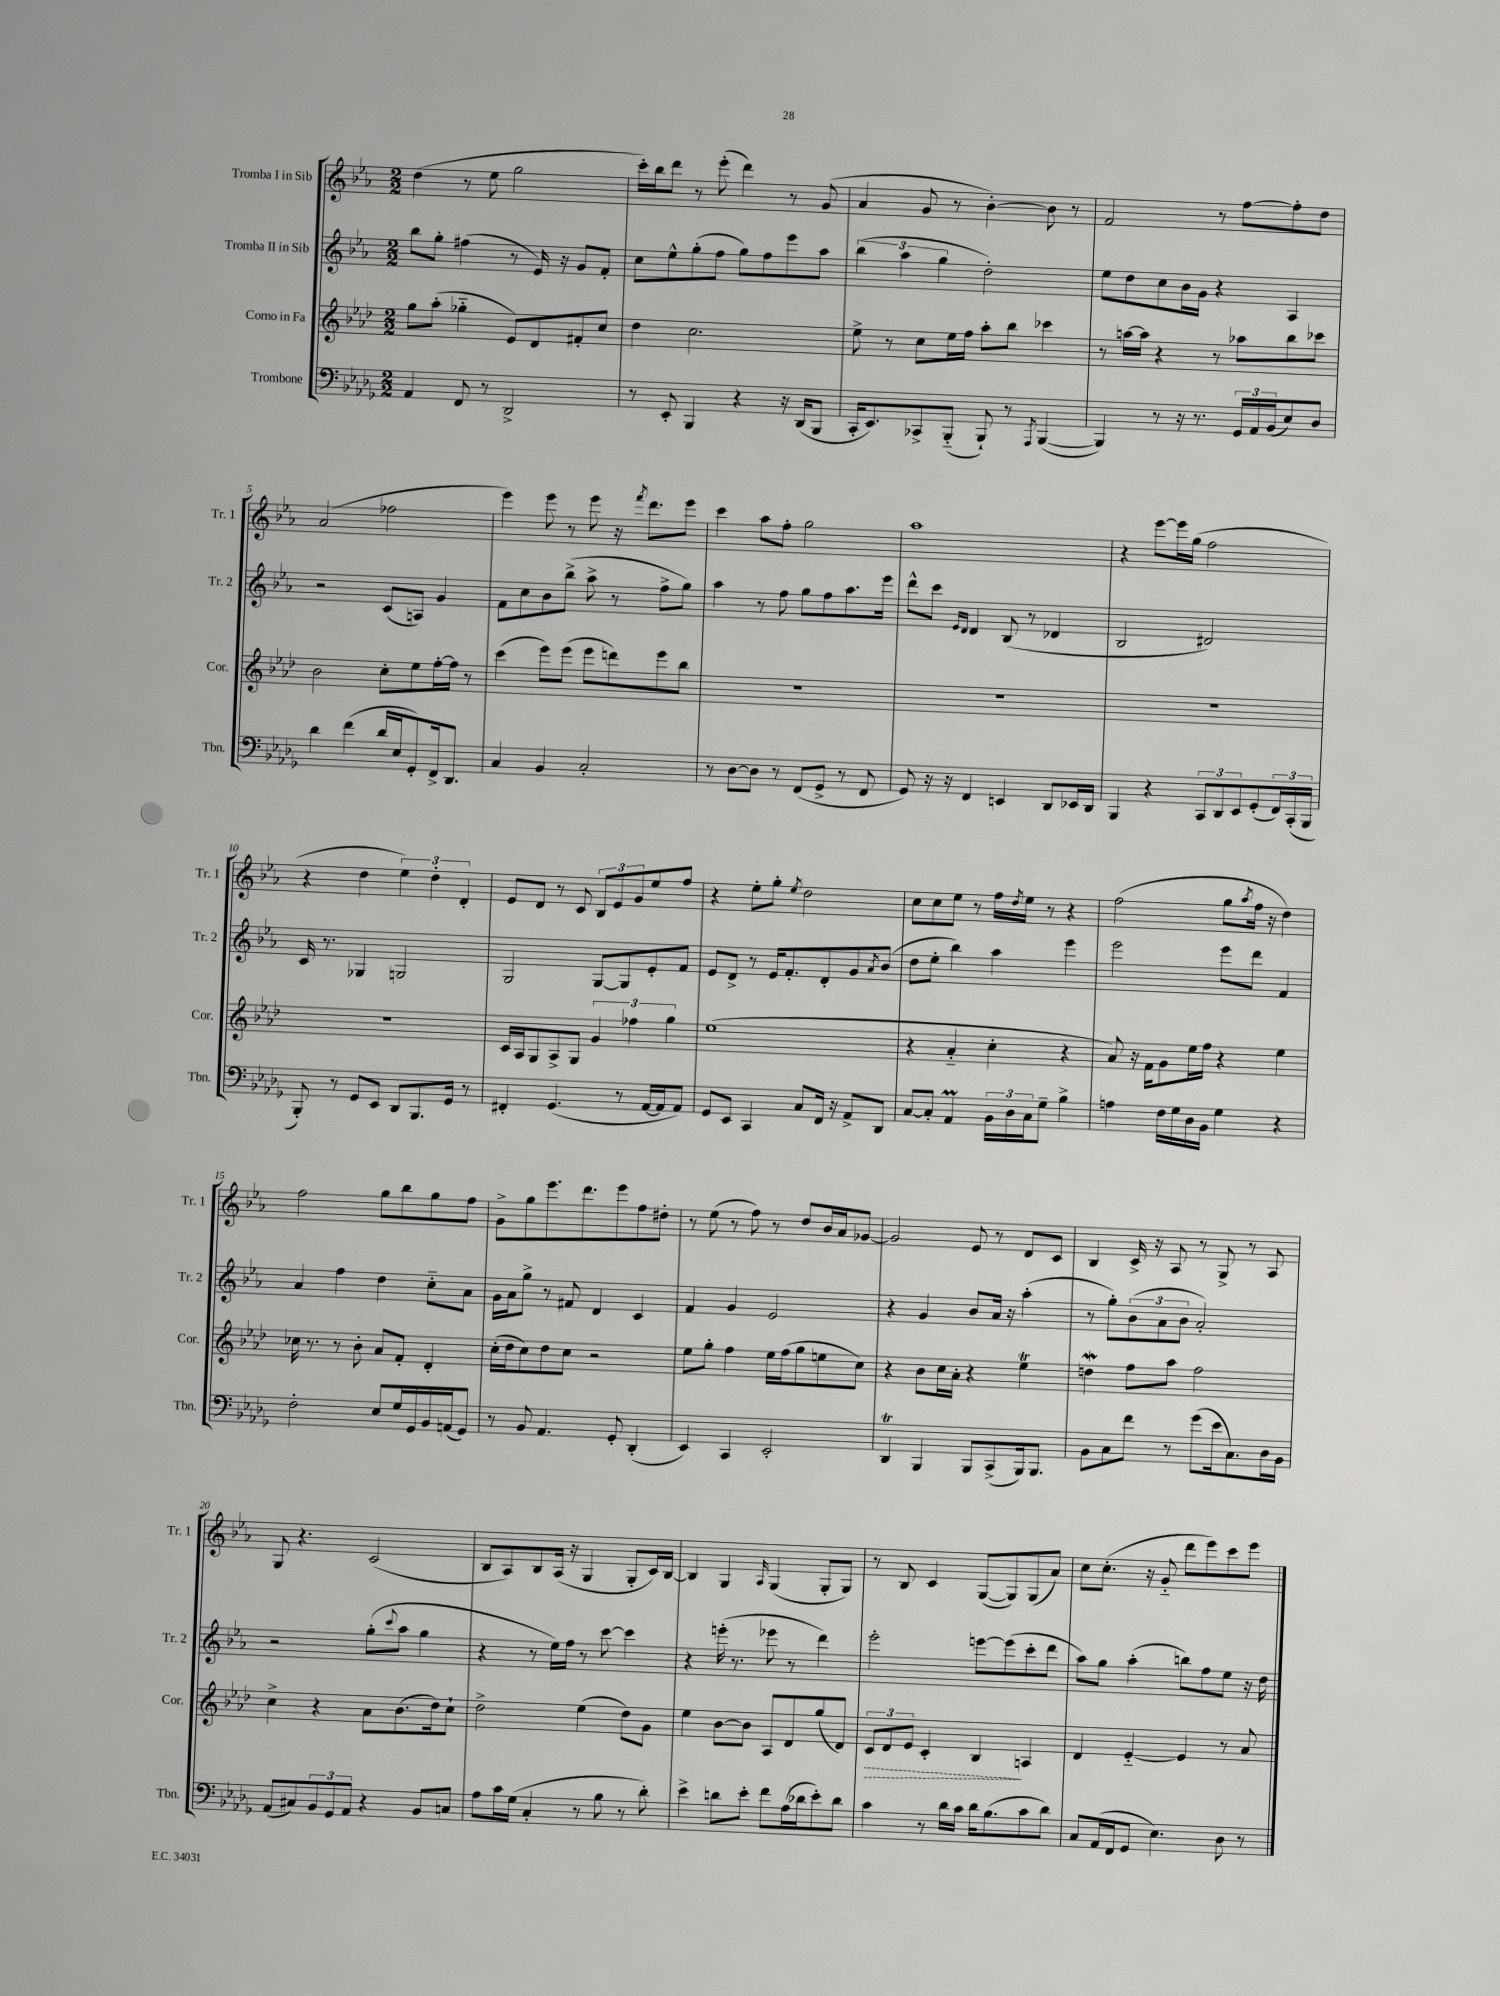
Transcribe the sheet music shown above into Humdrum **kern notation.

**kern	**kern	**dynam	**kern	**kern
*part4	*part3	*part3	*part2	*part1
*staff4	*staff3	*staff3	*staff2	*staff1
*I"Trombone	*I"Corno in Fa	*	*I"Tromba II in Sib	*I"Tromba I in Sib
*I'Tbn.	*I'Cor.	*	*I'Tr. 2	*I'Tr. 1
*clefF4	*clefG2	*	*clefG2	*clefG2
*k[b-e-a-d-g-]	*k[b-e-a-d-]	*	*k[b-e-a-]	*k[b-e-a-]
*M2/2	*M2/2	*	*M2/2	*M2/2
=1	=1	=1	=1	=1
4AA-/	8gg\L	.	8bb-\L	(4dd\
.	(8aa-'\J	.	8gg'\J	.
8FF/	4gg-X\	.	(4ff#X\	8r
8r	.	.	.	8ee-\
2DD-^/	8e-/L)	.	8r	2gg\
.	8d-/	.	16e-/)	.
.	.	.	16r	.
.	8f#X'/	.	8g/L	.
.	8cc/J	.	8f'/J	.
=2	=2	=2	=2	=2
8r	4dd-\	.	8cc\L	16ccc'\LL)
.	.	.	.	16bb-\J
8EE-'/	.	.	8ee-^^\	8ddd\J
4BBB-/	2.cc\	.	(8gg'\	8r
.	.	.	8ff\J	(8eee-'\
4r	.	.	8gg\L)	4ddd\)
.	.	.	8ff\	.
16r	.	.	8eee-\	8r
(16DD-/KL	.	.	.	.
8BBB-/J	.	.	8aa-\J	(8g/
=3	=3	=3	=3	=3
16CC'/KL	8ee-^\	.	(6bb-\	4a-/
8.EE-/)	.	.	.	.
.	8r	.	.	.
.	.	.	6aa-\	.
8CC-X^/	8cc\L	.	.	8g/
.	.	.	6gg\	.
(8BBB-/J	16ee-\L	.	.	8r
.	16ff\JJ	.	.	.
8BBB-`/)	8aa-'\L	.	2dd'\)	[4b-'\)
8r	8bb-\J	.	.	.
8qAAA-/	.	.	.	.
([4BBB-/	4ccc-X\	.	.	8b-\]
.	.	.	.	8r
=4	=4	=4	=4	=4
4BBB-/])	8r	.	8ee-\L	2f/
.	[16aan\LL	.	8dd\	.
.	16aa\JJ]	.	.	.
8r	4r	.	8cc\	.
16r	.	.	16b-\L	.
8.r	.	.	16g\JJ	.
.	8r	.	4r	8r
24GG-/LL	8aa-X\L	.	.	[8ff\L
24AA-/	.	.	.	.
(24BB-/J	.	.	.	.
8E-/)	8bb-\	.	4A-/	8ff'\]
8D-/J	8ccc-X\J	.	.	8dd\J
!!LO:LB:g=z
=5	=5	=5	=5	=5
4d-\	2b-\	.	2r	(2a-/
(4f\	.	.	.	.
16d-/LL	8cc'\L	.	(8c/L	2ff-X\
16E-/J	.	.	.	.
8GG-'/)	8ee-\	.	8An/J)	.
16FF^/k	[16ff'\L	.	4g/	.
8.DD-/J	16ff\JJ]	.	.	.
.	8r	.	.	.
=6	=6	=6	=6	=6
4C/	(4ccc\	.	8f\L	4eee-\)
.	.	.	8cc\	.
4BB-/	8eee-\L)	.	8b-\	8eee-\
.	(8eee-\J	.	(8bb-^\J	8r
2C'/	8eee-\L	.	8aa-^\	8eee-\
.	8dddn\)	.	8r	16r
.	.	.	.	8qfff/
.	.	.	.	8.ddd\L
.	8eee-\	.	8ff^\L	.
.	8bb-\J	.	8gg\J)	8eee-\J
=7	=7	=7	=7	=7
8r	1r	.	4aa-\	4ccc\
[8D-\L	.	.	.	.
8D-\J]	.	.	8r	8aa-\L
8r	.	.	8ff\	8ff'\J
(8FF/L	.	.	8gg\L	2gg\
8GG-^/J	.	.	8ff\	.
8r	.	.	8.aa-\	.
8FF/	.	.	.	.
.	.	.	16eee-\Jk	.
=8	=8	=8	=8	=8
8GG-/)	1r	.	8ddd^^\L	1aa-
16r	.	.	8ccc\J	.
16r	.	.	.	.
.	.	.	16qqe-/LL	.
.	.	.	16qqd/JJ	.
4FF/	.	.	4d/	.
4EEn/	.	.	(8B-/	.
.	.	.	8r	.
8DD-/L	.	.	4d-X/	.
16EE-X/L	.	.	.	.
16DD-/JJ	.	.	.	.
=9	=9	=9	=9	=9
4BBB-/	1r	.	2B-/	4r
4r	.	.	.	[8eee-\L
.	.	.	.	16eee-\L]
.	.	.	.	(16gg\JJ
12CC/L	.	.	2d#X/)	2ff\
12DD-/	.	.	.	.
12EE-/	.	.	.	.
(8GG-'/	.	.	.	.
24FF/L)	.	.	.	.
(24CC'/	.	.	.	.
24BBB-/JJ	.	.	.	.
!!LO:LB:g=z
=10	=10	=10	=10	=10
8BBB-'/)	1r	.	16c/	4r
.	.	.	8.r	.
8r	.	.	.	.
8GG-/L	.	.	4G-X/	4dd\
8EE-/J	.	.	.	.
8DD-/L	.	.	2Gn/	6ee-\)
8.BBB-/	.	.	.	.
.	.	.	.	6dd'\
16GG-/Jk	.	.	.	.
.	.	.	.	6d'/
8r	.	.	.	.
=11	=11	=11	=11	=11
4FF#X'/	16c/LL	.	2G/	8e-/L
.	16A-/J	.	.	.
.	8G/	.	.	8d/J
(4.GG-/	8A-^/	.	.	8r
.	8G/J	.	.	8c/
.	6g/	.	[8G/L	12B-/L
.	.	.	.	12e-/
8r	.	.	8G/]	.
.	6ff-X\	.	.	12g/
[16AA-/LL	.	.	8e-'/	8ee-/
16AA-/J]	.	.	.	.
.	6gg\	.	.	.
8AA-/J)	.	.	8f/J	8ff/J
=12	=12	=12	=12	=12
8GG-/L	(1ee-	.	8e-/L	4r
8EE-/J	.	.	8d^/J	.
4CC/	.	.	8r	8ee-'\L
.	.	.	16e-/KL	8gg'\J
.	.	.	8.f'/	.
.	.	.	.	8qee-/
8C/L	.	.	.	2dd\
16FF/Jk	.	.	8d'/	.
16r	.	.	.	.
8AA-^/L	.	.	8g/	.
.	.	.	8qa-/	.
8DD-/J	.	.	(8b-/J	.
=13	=13	=13	=13	=13
[8C/L	4r	.	8dd\L	8cc\L
8C'/J]	.	.	8ee-'\J	8cc\
4AA-M/	4a-/	.	4bb-\)	8ee-\J
.	.	.	.	8r
24BB-\LL	4cc'\	.	4aa-\	16ff\LL
24D-\	.	.	.	.
.	.	.	.	8qdd/
.	.	.	.	16ee-\JJ
24C\J	.	.	.	.
8G-~\J	.	.	.	8r
4B-^\	4r	.	4eee-\	4r
=14	=14	=14	=14	=14
4An\	8a-/)	.	2eee-\	(2ff\
.	16r	.	.	.
.	16f\KL	.	.	.
16F\LL	8g\	.	.	.
16G-\	.	.	.	.
16D-\	16ee-\L	.	.	.
16BB-\JJ	16ff\JJ	.	.	.
4G-\	4r	.	8eee-\L	8gg\L
.	.	.	.	8qaa-/
.	.	.	8ddd\J	16ff\Jk
.	.	.	.	16r
4r	4ee-\	.	4f/	4dd\)
!!LO:LB:g=z
=15	=15	=15	=15	=15
2F'\	16cc-X\	.	4a-/	2ff\
.	8.r	.	.	.
.	8r	.	4ff\	.
.	8b-'\	.	.	.
8E-/L	8a-/L	.	4dd\	8gg\L
16G-/L	8f'/J	.	.	8bb-\
16GG-/	.	.	.	.
16BB-/	4d-'/	.	8cc\L	8gg\
(16AAn/J	.	.	.	.
8GG-/J)	.	.	8a-\J	8ff\J
=16	=16	=16	=16	=16
8r	(16cc'\LL	.	16g\LL	8g^\L
.	16dd-\J	.	16a-\J	.
8BB-/	8cc\)	.	8gg^\J	8gg\
4.AA-/	8dd-\	.	8r	8.eee-\
.	8cc\J	.	8f#X/	.
.	.	.	.	8.ddd\
.	2r	.	4d/	.
8GG-'/	.	.	.	8eee-\
(4DD-'/	.	.	4c/	8ff\
.	.	.	.	8dd#X'\J
=17	=17	=17	=17	=17
4EE-/)	8ee-\L	.	4f/	8r
.	8gg'\J	.	.	(8ee-\
4CC/	4ff\	.	4g/	8r
.	.	.	.	8ff\)
2EE-'/	16ee-\LL	.	2e-/	8r
.	(16ff\J	.	.	.
.	8gg\	.	.	8dd/L
.	8een\	.	.	16b-/L
.	.	.	.	16a-/J
.	8cc\J)	.	.	[8g-X/J
=18	=18	=18	=18	=18
4DD-T/	4r	.	4r	2g-/]
4BBB-/	8b-\L	.	4g/	.
.	16cc\L	.	.	.
.	16a-'\JJ	.	.	.
8BBB-/L	4r	.	8b-/L	8e-/
(8CC^/	.	.	16a-/Jk	8r
.	.	.	16r	.
16BBB-/k)	4ee-T\	.	(4aa-'\	8d/L
8.BBB-/J	.	.	.	.
.	.	.	.	8c/J
=19	=19	=19	=19	=19
8BB-\L	4ddnW\	.	8r	4B-/
8C\	.	.	8gg'\L)	.
8f\J	8ff\L	.	(12b-\	16c^/
.	.	.	.	16r
.	.	.	12a-\	.
8r	8aa-\J	.	.	8A-/
.	.	.	12b-\J	.
(8g-\L	2ff\	.	2a-'/)	8r
16e-\k	.	.	.	8G^/
8.C\)	.	.	.	.
.	.	.	.	8r
16D-\L	.	.	.	8A-/
16BB-\JJ	.	.	.	.
!!LO:LB:g=z
=20	=20	=20	=20	=20
(8AA-/L	4cc^\	.	2r	8G/
8C#X/)	.	.	.	4.r
12BB-/	4r	.	.	.
12GG-/	.	.	.	.
12AA-/J	.	.	.	.
4r	8a-\L	.	(8gg'\L	(2c/
.	.	.	8qqccc/	.
.	(8.b-\	.	8aa-\J	.
8BB-/L	.	.	4gg\	.
.	16dd-\k)	.	.	.
8Cn/J	8cc`\J	.	.	.
=21	=21	=21	=21	=21
8A-\L	2dd-^\	.	4r	8B-/L
16c\L	.	.	.	8A-/)
(16G-\JJ	.	.	.	.
4C'/	.	.	8r	8B-/
.	.	.	16ee-\LL)	(16A-/Jk
.	.	.	16ff\JJ	16r
8r	(4ee-\	.	8r	4G/
8B-\	.	.	[8ccc\	.
8r	8dd-\L)	.	4ccc\]	8G'/L
8d-'\)	8g\J	.	.	16c/L)
.	.	.	.	[16B-/JJ
=22	=22	=22	=22	=22
4e-^\	4ee-\	.	4r	4B-/]
8dn\L	[8b-\L	.	(16eeen'\	4G/
.	.	.	8.r	.
8e-'\J	8b-\J]	.	.	.
.	.	.	.	16qqA-/
8f\L	8A-/L	.	8eee-X\	(4G/
(16A-\L	8d-/	.	8r	.
16d-X\J	.	.	.	.
8e-'\)	(8gg/	.	4ddd\)	8G'/L
8d-\J	8d-/J)	.	.	8G/J)
=23	=23	=23	=23	=23
!	!	!LO:HP:b	!	!
4c\	12c/L	>	2eee-'\	8r
.	12d-/	.	.	.
.	.	.	.	8B-/
.	12e-/J	.	.	.
8r	4c'/	.	.	4c/
16d-\LL	.	.	.	.
16c\JJ	.	.	.	.
16d-\KL	4B-/	.	[8eeen\L	([8G/L
(8.B-\	.	.	.	.
.	.	.	(8eee\]	8G/])
8c\	4An/	]	8ccc'\	(8G/
8d-\J)	.	.	8ddd\J	8a-/J)
=24	=24	=24	=24	=24
8C/L	4d-/	.	8aa-\L)	8cc\L
(16AA-/L	.	.	8gg\J	(8.cc'\J
16FF/J	.	.	.	.
8GG-/J	[4e-/	.	(4aa-'\	.
.	.	.	.	16r
4.E-\)	.	.	.	8g/
.	4e-/]	.	8bbn\L)	8ddd\L
.	.	.	8ff\	8eee-\)
8D-\	8r	.	8ee-\J	8ccc\
8r	8a-/	.	16r	8eee-\J
.	.	.	16dd\	.
==	==	==	==	==
*-	*-	*-	*-	*-
